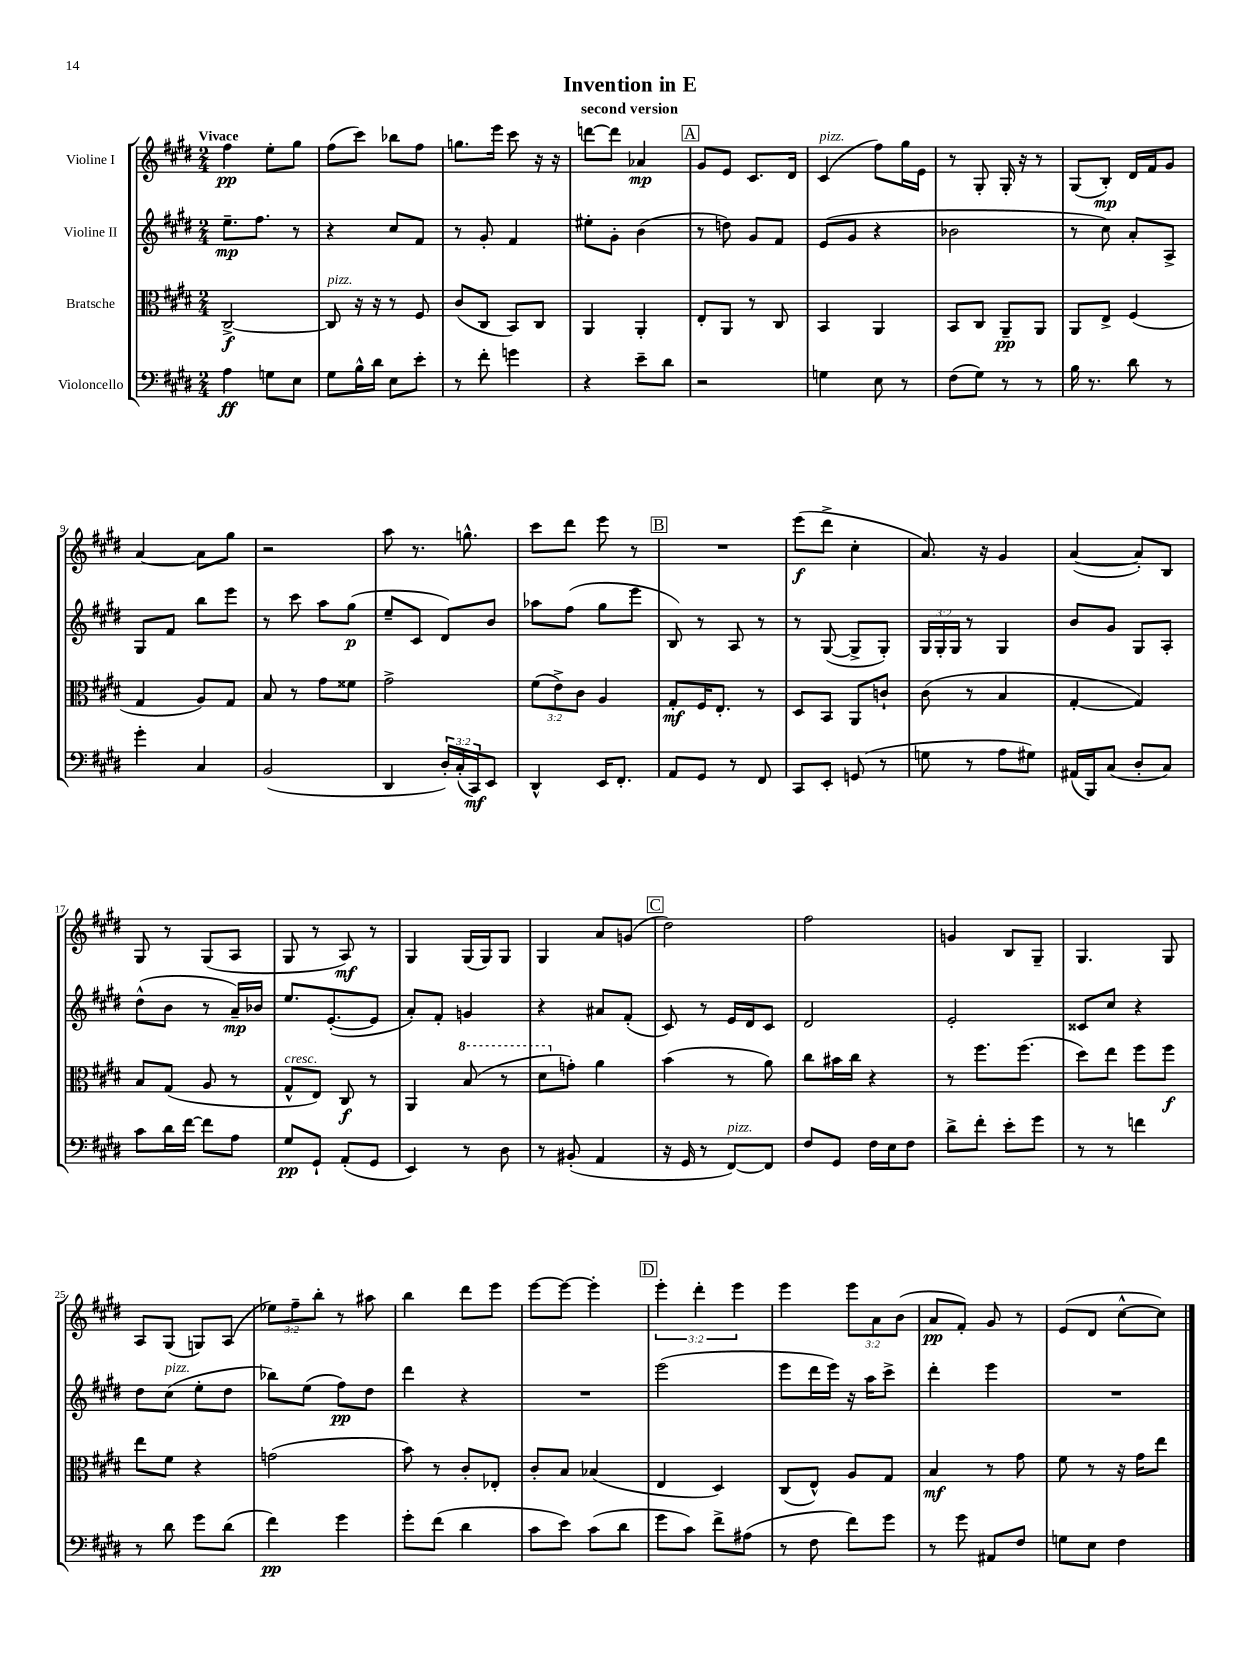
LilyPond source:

\header { title = "Invention in E" subtitle = "second version" }
<<
\new StaffGroup <<
\new Staff = "s0" \with { instrumentName = "Violine I" } {
    \clef treble \key e \major \numericTimeSignature \time 2/4 \override Staff.TupletNumber.text = #tuplet-number::calc-fraction-text \tempo "Vivace"
    fis''4\pp e''8-. gis''8 |
    fis''8( cis'''8) bes''8 fis''8 |
    g''8. e'''16 cis'''8 r16 r16 |
    d'''8~ d'''8 aes'4\mp |
    \mark \markup { \box "A" } gis'8 e'8 cis'8. dis'16 |
    cis'4^\markup { \italic "pizz." }( fis''8) gis''16 e'16 |
    r8 gis8-. gis16-. r16 r8 |
    gis8( b8-.\mp) dis'16 fis'16 gis'8 |
    a'4~ a'8 gis''8 |
    r2 |
    a''8 r8. g''8.-^ |
    cis'''8 dis'''8 e'''8 r8 |
    \mark \markup { \box "B" } R2 |
    e'''8\f( dis'''8-> cis''4-. |
    a'8.) r16 gis'4 |
    a'4~( a'8-.) b8 |
    gis8 r8 gis8( a8 |
    gis8 r8 a8\mf) r8 |
    gis4 gis16( gis16) gis8 |
    gis4 a'8 g'8( |
    \mark \markup { \box "C" } dis''2) |
    fis''2 |
    g'4 b8 gis8-- |
    gis4. gis8 |
    a8 gis8( g8) a8( |
    \tuplet 3/2 { ees''8) fis''8-- b''8-. } r8 ais''8 |
    b''4 dis'''8 e'''8 |
    e'''8~ e'''8~ e'''4-. |
    \mark \markup { \box "D" } \tuplet 3/2 { e'''4-. dis'''4-. e'''4 } |
    e'''4 \tuplet 3/2 { e'''8 a'8 b'8( } |
    a'8\pp fis'8-.) gis'8 r8 |
    e'8( dis'8 cis''8~-^ cis''8) \bar "|." |
}
\new Staff = "s1" \with { instrumentName = "Violine II" } {
    \clef treble \key e \major \numericTimeSignature \time 2/4 \override Staff.TupletNumber.text = #tuplet-number::calc-fraction-text
    e''8.--\mp fis''8. r8 |
    r4 cis''8 fis'8 |
    r8 gis'8-. fis'4 |
    eis''8-. gis'8-. b'4( |
    \mark \markup { \box "A" } r8 d''8) gis'8 fis'8 |
    e'8( gis'8 r4 |
    bes'2 |
    r8 cis''8) a'8-. a8-> |
    gis8 fis'8 b''8 e'''8 |
    r8 cis'''8 a''8 gis''8\p( |
    e''8-- cis'8 dis'8) b'8 |
    aes''8 fis''8( gis''8 e'''8 |
    \mark \markup { \box "B" } b8) r8 a8 r8 |
    r8 gis8~( gis8-> gis8-.) |
    \tuplet 3/2 { gis16 gis16-. gis16 } r8 gis4 |
    b'8 gis'8 gis8 a8-. |
    dis''8-^( b'8 r8 a'16--\mp) bes'16 |
    e''8. e'8.~-.( e'8 |
    a'8-.) fis'8-. g'4 |
    r4 ais'8 fis'8-.( |
    \mark \markup { \box "C" } cis'8) r8 e'16 dis'16 cis'8 |
    dis'2 |
    e'2-. |
    cisis'8 cis''8 r4 |
    dis''8 cis''8^\markup { \italic "pizz." }( e''8-. dis''8 |
    bes''8) e''8( fis''8\pp) dis''8 |
    dis'''4 r4 |
    R2 |
    \mark \markup { \box "D" } e'''2( |
    e'''8 dis'''16 e'''16) r16 a''16 cis'''8-> |
    dis'''4-. e'''4 |
    R2 \bar "|." |
}
\new Staff = "s2" \with { instrumentName = "Bratsche" } {
    \clef alto \key e \major \numericTimeSignature \time 2/4 \override Staff.TupletNumber.text = #tuplet-number::calc-fraction-text
    cis2~->\f |
    cis8^\markup { \italic "pizz." } r16 r16 r8 fis8 |
    cis'8( cis8 b,8) cis8 |
    a,4 a,4-. |
    \mark \markup { \box "A" } e8-. a,8 r8 cis8 |
    b,4 a,4 |
    b,8 cis8 a,8--\pp a,8 |
    a,8 e8-> fis4( |
    gis4 a8) gis8 |
    b8 r8 gis'8 fisis'8 |
    gis'2-> |
    \tuplet 3/2 { fis'8( e'8->) cis'8 } a4 |
    \mark \markup { \box "B" } gis8-.\mf fis16 e8.-. r8 |
    dis8 b,8 a,8 c'8-! |
    cis'8( r8 b4 |
    gis4~-. gis4) |
    b8 gis8( a8 r8 |
    gis8-^^\markup { \italic "cresc." } e8) cis8\f r8 |
    a,4 \ottava #1 b'8( r8 |
    dis''8 \ottava #0 g'8-.) a'4 |
    \mark \markup { \box "C" } b'4( r8 a'8) |
    cis''8 bis'16 cis''16 r4 |
    r8 fis''8. fis''8.( |
    dis''8) e''8 fis''8 fis''8\f |
    e''8 fis'8 r4 |
    g'2( |
    b'8) r8 cis'8-. ees8-. |
    cis'8-. b8 bes4( |
    \mark \markup { \box "D" } e4 dis4) |
    cis8( e8-^) a8 gis8 |
    b4\mf r8 gis'8 |
    fis'8 r8 r16 gis'16 e''8 \bar "|." |
}
\new Staff = "s3" \with { instrumentName = "Violoncello" } {
    \clef bass \key e \major \numericTimeSignature \time 2/4 \override Staff.TupletNumber.text = #tuplet-number::calc-fraction-text
    a4\ff g8 e8 |
    gis8 b16-^ dis'16 e8 e'8-. |
    r8 fis'8-. g'4 |
    r4 e'8-- dis'8 |
    \mark \markup { \box "A" } r2 |
    g4 e8 r8 |
    fis8( gis8) r8 r8 |
    b16 r8. dis'8 r8 |
    gis'4-. cis4 |
    b,2( |
    dis,4 \tuplet 3/2 { dis16-.) cis16-.( cis,16\mf) } e,8 |
    dis,4-^ e,16 fis,8.-. |
    \mark \markup { \box "B" } a,8 gis,8 r8 fis,8 |
    cis,8 e,8-. g,8( r8 |
    g8 r8 a8 gis8) |
    ais,16( b,,16) cis8( dis8-. cis8) |
    cis'8 dis'16 fis'16~ fis'8 a8 |
    gis8\pp gis,8-! a,8-.( gis,8 |
    e,4) r8 dis8 |
    r8 bis,8-.( a,4 |
    \mark \markup { \box "C" } r16 gis,16 r8 fis,8~^\markup { \italic "pizz." }) fis,8 |
    fis8 gis,8 fis16 e16 fis8 |
    dis'8-> fis'8-. e'8-. gis'8 |
    r8 r8 f'4 |
    r8 dis'8 gis'8 dis'8( |
    fis'4\pp) gis'4 |
    gis'8-. fis'8( dis'4 |
    cis'8 e'8) cis'8( dis'8 |
    \mark \markup { \box "D" } gis'8 cis'8) fis'8-> ais8( |
    r8 fis8 fis'8) gis'8 |
    r8 gis'8 ais,8 fis8 |
    g8 e8 fis4 \bar "|." |
}
>>
>>
